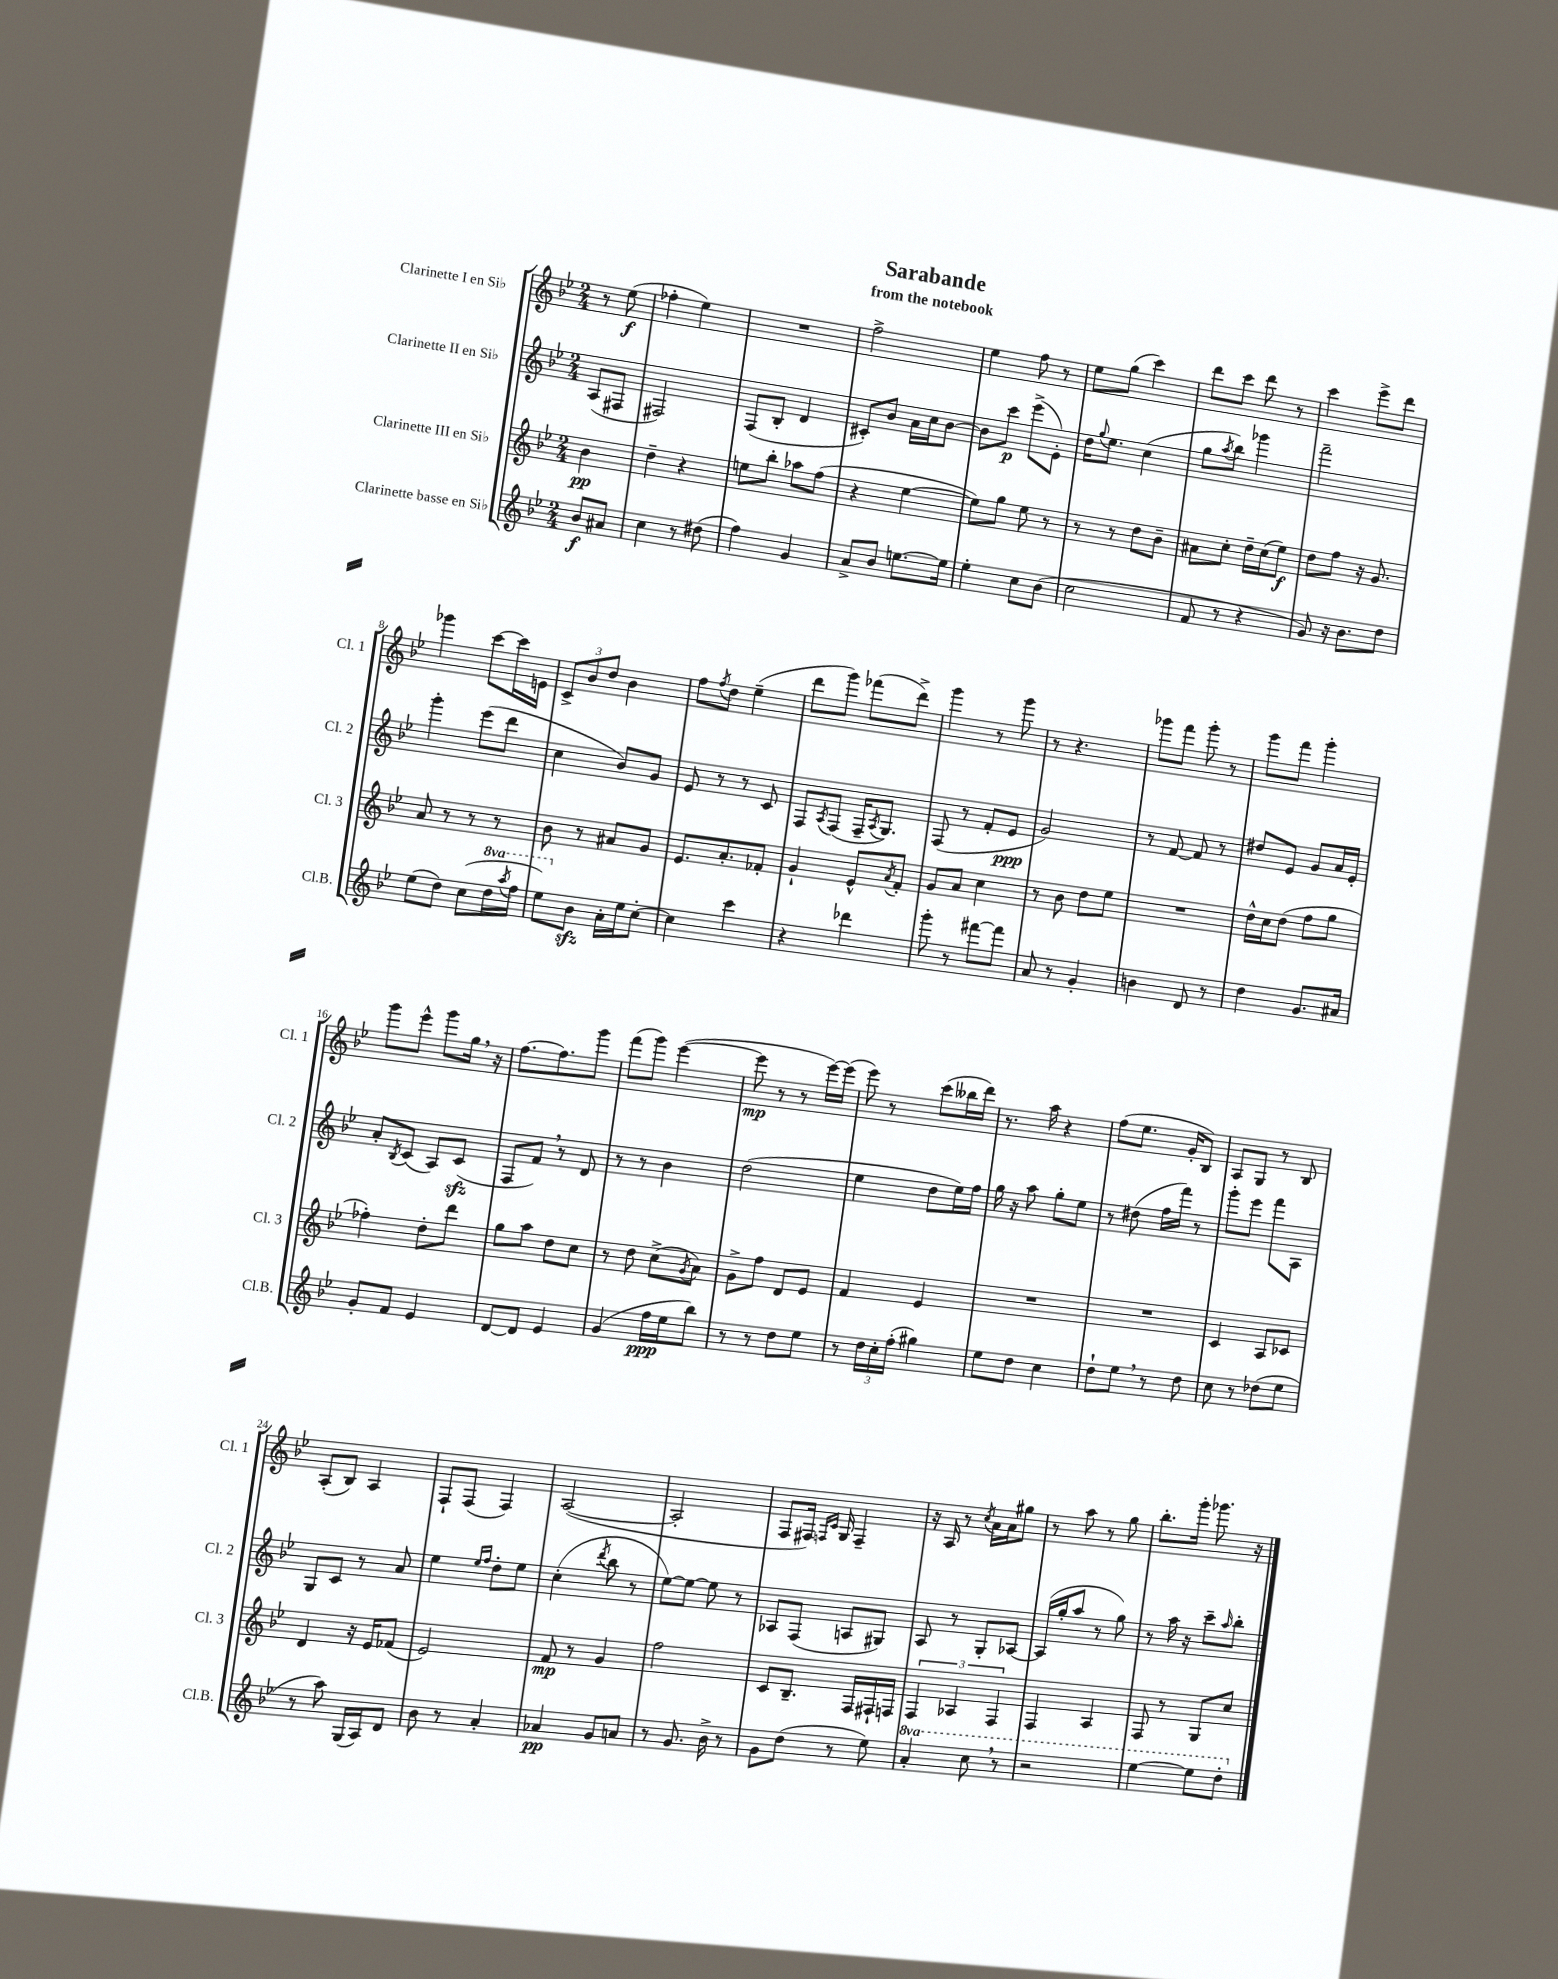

**kern	**dynam	**kern	**dynam	**kern	**dynam	**kern	**dynam
*part4	*part4	*part3	*part3	*part2	*part2	*part1	*part1
*staff4	*staff4	*staff3	*staff3	*staff2	*staff2	*staff1	*staff1
*I"Clarinette basse en Si♭	*	*I"Clarinette III en Si♭	*	*I"Clarinette II en Si♭	*	*I"Clarinette I en Si♭	*
*I'Cl.B.	*	*I'Cl. 3	*	*I'Cl. 2	*	*I'Cl. 1	*
*clefG2	*	*clefG2	*	*clefG2	*	*clefG2	*
*k[b-e-]	*	*k[b-e-]	*	*k[b-e-]	*	*k[b-e-]	*
*M2/4	*	*M2/4	*	*M2/4	*	*M2/4	*
=	=	=	=	=	=	=	=
8b-/L	f	4b-\	pp	(8A/L	.	8r	.
8a#X/J	.	.	.	8F#X/J	.	(8ee-\	f
=1	=1	=1	=1	=1	=1	=1	=1
4cc\	.	4dd~\	.	2F#X/)	.	4ff-X'\	.
8r	.	4r	.	.	.	4ee-\)	.
(8dd#X\	.	.	.	.	.	.	.
=2	=2	=2	=2	=2	=2	=2	=2
4ff\)	.	8een\L	.	(8F/L	.	2r	.
.	.	8bb-'\J	.	8B-'/J	.	.	.
4g/	.	8aa-X\L	.	4d/	.	.	.
.	.	(8ff\J	.	.	.	.	.
=3	=3	=3	=3	=3	=3	=3	=3
8a^/L	.	4r	.	8c#X'/L)	.	2ff^\	.
8b-/J	.	.	.	8b-/J	.	.	.
[8.een\L	.	[4ee-\	.	16a\LL	.	.	.
.	.	.	.	16cc\J	.	.	.
.	.	.	.	[8b-\J	.	.	.
16ee\Jk]	.	.	.	.	.	.	.
=4	=4	=4	=4	=4	=4	=4	=4
4ee-'\	.	8ee-\L])	.	8b-\L]	.	4ee-\	.
.	.	8gg\J	.	8ccc\J	p	.	.
8cc\L	.	8ee-\	.	(8eee-^\L	.	8ff\	.
(8b-\J	.	8r	.	8e-'\J)	.	8r	.
=5	=5	=5	=5	=5	=5	=5	=5
2cc\	.	8r	.	16dd\KL	.	8ee-\L	.
.	.	.	.	8qqgg/	.	.	.
.	.	.	.	8.ee-\J	.	.	.
.	.	8r	.	.	.	(8gg\J	.
.	.	8dd\L	.	(4cc\	.	4ccc\)	.
.	.	8b-~\J	.	.	.	.	.
=6	=6	=6	=6	=6	=6	=6	=6
8f/	.	8a#X\L	.	8gg\L	.	8ddd\L	.
.	.	.	.	8qaa/	.	.	.
8r	.	8cc'\J	.	8bb-\J)	.	8ccc\J	.
4r	.	16dd~\LL	.	4ggg-X\	.	8ddd\	.
.	.	(16cc\J	.	.	.	.	.
.	.	8ee-\J)	f	.	.	8r	.
=7	=7	=7	=7	=7	=7	=7	=7
8g/)	.	8dd\L	.	2fff~\	.	4ccc\	.
16r	.	8ff\J	.	.	.	.	.
8.b-\L	.	.	.	.	.	.	.
.	.	16r	.	.	.	8eee-^\L	.
.	.	8.g/	.	.	.	.	.
8dd\J	.	.	.	.	.	8ddd\J	.
!!LO:LB:g=z
=8	=8	=8	=8	=8	=8	=8	=8
(8ee-\L	.	8a/	.	4ggg'\	.	4ggg-X\	.
8dd\J)	.	8r	.	.	.	.	.
(8cc\L	.	8r	.	(8eee-\L	.	[8ccc\L	.
*8va	*	*	*	*	*	*	*
16ddd\L	.	8r	.	8ddd\J	.	16ccc\L]	.
8qaaa/	.	.	.	.	.	.	.
16fff\JJ	.	.	.	.	.	16en\JJ	.
=9	=9	=9	=9	=9	=9	=9	=9
8eee-\L)	.	8b-\	.	4cc\	.	12c^/L	.
.	.	.	.	.	.	12b-/	.
*X8va	*	*	*	*	*	*	*
8b-zz\J	.	8r	.	.	.	.	.
.	.	.	.	.	.	12dd/J	.
16a'\LL	.	8a#X/L	.	8b-/L)	.	4b-\	.
16ee-\J	.	.	.	.	.	.	.
[8cc'\J	.	8g/J	.	8g/J	.	.	.
=10	=10	=10	=10	=10	=10	=10	=10
4cc\]	.	8.e-/L	.	8e-/	.	8ff\L	.
.	.	.	.	.	.	8qff/	.
.	.	.	.	8r	.	8dd\J	.
.	.	8.a'/	.	.	.	.	.
4ccc\	.	.	.	8r	.	(4ee-~\	.
.	.	8f-X'/J	.	8c/	.	.	.
=11	=11	=11	=11	=11	=11	=11	=11
4r	.	4g`/	.	8F/L	.	8ddd\L	.
.	.	.	.	8qA/	.	.	.
.	.	.	.	(8F/J	.	8ggg\J)	.
4ddd-X\	.	8e-^^/L	.	16F~/KL	.	(8fff-X\L	.
.	.	.	.	8qA/	.	.	.
.	.	.	.	8.G/J)	.	.	.
.	.	8qa/	.	.	.	.	.
.	.	8f'/J	.	.	.	8ddd^\J)	.
=12	=12	=12	=12	=12	=12	=12	=12
8ggg'\	.	8g/L	.	(8F/	.	4ggg\	.
8r	.	8a/J	.	8r	.	.	.
[8fff#X\L	.	4cc\	.	8f'/L	.	8r	.
8fff#\J]	.	.	.	8e-/J	ppp	8ggg\	.
=13	=13	=13	=13	=13	=13	=13	=13
8a/	.	8r	.	2g/)	.	8r	.
8r	.	8b-\	.	.	.	4.r	.
4g'/	.	8dd\L	.	.	.	.	.
.	.	8ee-\J	.	.	.	.	.
=14	=14	=14	=14	=14	=14	=14	=14
4bn\	.	2r	.	8r	.	8ggg-X\L	.
.	.	.	.	[8f/	.	8fff\J	.
8d/	.	.	.	8f/]	.	8ggg-'\	.
8r	.	.	.	8r	.	8r	.
=15	=15	=15	=15	=15	=15	=15	=15
4dd\	.	16dd^^\LL	.	8dd#X/L	.	8ggg\L	.
.	.	16cc\J	.	.	.	.	.
.	.	(8dd\J	.	8e-/J	.	8fff\J	.
8.g/L	.	8ff\L	.	8g/L	.	4ggg'\	.
.	.	8gg\J	.	16a/L	.	.	.
16a#X/Jk	.	.	.	16e-'/JJ	.	.	.
!!LO:LB:g=z
=16	=16	=16	=16	=16	=16	=16	=16
8g'/L	.	4ff-X'\)	.	8a'/L	.	8ggg\L	.
.	.	.	.	8qB-/	.	.	.
8f/J	.	.	.	(8c/J	.	8eee-^^\J	.
4e-/	.	8dd'\L	.	8A/L)	.	8ggg\L	.
.	.	8ddd\J	.	(8czz/J	.	16gg,\Jk	.
.	.	.	.	.	.	16r	.
=17	=17	=17	=17	=17	=17	=17	=17
[8d/L	.	8gg\L	.	8F/L	.	[8.ff\L	.
8d/J]	.	8aa\J	.	8f,/J)	.	.	.
.	.	.	.	.	.	8.ff\]	.
4e-/	.	8dd\L	.	8r	.	.	.
.	.	8cc\J	.	8d/	.	8ggg\J	.
=18	=18	=18	=18	=18	=18	=18	=18
(4g/	.	8r	.	8r	.	(8fff\L	.
.	.	8dd\	.	8r	.	8ggg\J)	.
16ff\LL	ppp	(8cc^\L	.	4b-\	.	([4eee-\	.
16ee-\J	.	.	.	.	.	.	.
.	.	8qg/	.	.	.	.	.
8bb-\J)	.	8a\J)	.	.	.	.	.
=19	=19	=19	=19	=19	=19	=19	=19
8r	.	8g^\L	.	(2dd\	.	8eee-\]	mp
8r	.	8ff\J	.	.	.	8r	.
8dd\L	.	8d/L	.	.	.	8r	.
8ee-\J	.	8e-/J	.	.	.	[16eee-\LL)	.
.	.	.	.	.	.	(16eee-\JJ]	.
=20	=20	=20	=20	=20	=20	=20	=20
8r	.	4f/	.	4ee-\	.	8eee-\)	.
24dd\LL	.	.	.	.	.	8r	.
24cc'\	.	.	.	.	.	.	.
(24ff'\JJ	.	.	.	.	.	.	.
4gg#X\)	.	4e-/	.	8dd\L	.	(8ccc\L	.
.	.	.	.	16ee-\L)	.	16bb--X\L	.
.	.	.	.	16ff\JJ	.	16ddd\JJ)	.
=21	=21	=21	=21	=21	=21	=21	=21
8ee-\L	.	2r	.	16gg\	.	8.r	.
.	.	.	.	16r	.	.	.
8dd\J	.	.	.	8aa\	.	.	.
.	.	.	.	.	.	16aa\	.
4cc\	.	.	.	8gg'\L	.	4r	.
.	.	.	.	8ee-\J	.	.	.
=22	=22	=22	=22	=22	=22	=22	=22
8dd`\L	.	2r	.	8r	.	(8ff\L	.
8ee-,\J	.	.	.	(8dd#X\	.	8.ee-\J	.
8r	.	.	.	16ff\LL	.	.	.
.	.	.	.	16fff\JJ)	.	16g'/KL	.
8dd\	.	.	.	8r	.	8B-/J)	.
=23	=23	=23	=23	=23	=23	=23	=23
8cc\	.	4c/	.	8ggg'\L	.	8A/L	.
8r	.	.	.	8eee-\J	.	8G/J	.
(8dd-X\L	.	8A/L	.	8fff\L	.	8r	.
8ee-\J	.	8c-X/J	.	8A\J	.	8B-/	.
!!LO:LB:g=z
=24	=24	=24	=24	=24	=24	=24	=24
8r	.	4d/	.	8G/L	.	(8A'/L	.
8aa\)	.	.	.	8c/J	.	8B-/J)	.
(16G/LL	.	16r	.	8r	.	4A/	.
16A/J)	.	16e-/KL	.	.	.	.	.
8d/J	.	(8f-X/J	.	8a/	.	.	.
=25	=25	=25	=25	=25	=25	=25	=25
8b-\	.	2e-/)	.	4ee-\	.	8F`/L	.
8r	.	.	.	.	.	(8F/J	.
.	.	.	.	16qqee-/LL	.	.	.
.	.	.	.	16qqff/JJ	.	.	.
4a'/	.	.	.	8dd'\L	.	4F/)	.
.	.	.	.	8ee-\J	.	.	.
=26	=26	=26	=26	=26	=26	=26	=26
4a-X/	pp	8f/	mp	(4cc'\	.	([2A/	.
.	.	8r	.	.	.	.	.
.	.	.	.	8qddd/	.	.	.
8g/L	.	4g/	.	8bb-\	.	.	.
8an/J	.	.	.	8r	.	.	.
=27	=27	=27	=27	=27	=27	=27	=27
8r	.	2ff\	.	[8ee-\L)	.	2A'/]	.
8.g/	.	.	.	8ee-\J_	.	.	.
.	.	.	.	8ee-\]	.	.	.
16b-^\	.	.	.	.	.	.	.
8r	.	.	.	8r	.	.	.
=28	=28	=28	=28	=28	=28	=28	=28
8g\L	.	8c/L	.	8A-X/L	.	8F/L	.
(8dd\J	.	8.B-~/J	.	(8F/J	.	16F#X/Jk)	.
.	.	.	.	.	.	16qqFn/LL	.
.	.	.	.	.	.	16qqc/JJ	.
.	.	.	.	.	.	16G/	.
8r	.	.	.	8An/L	.	4F~/	.
.	.	16F/LL	.	.	.	.	.
8ee-\)	.	16F#X`/	.	8G#X/J)	.	.	.
.	.	16Fn/JJ	.	.	.	.	.
=29	=29	=29	=29	=29	=29	=29	=29
*8va	*	*	*	*	*	*	*
4aa'/	.	6F/	.	8A/	.	16r	.
.	.	.	.	.	.	16A/	.
.	.	.	.	8r	.	8r	.
.	.	6A-X/	.	.	.	.	.
.	.	.	.	.	.	8qcc/	.
8ccc,\	.	.	.	8G'/L	.	16a\LL	.
.	.	.	.	.	.	16a\J	.
.	.	6F/	.	.	.	.	.
8r	.	.	.	[8A-X/J	.	8gg#X\J	.
=30	=30	=30	=30	=30	=30	=30	=30
2r	.	4F/	.	(16A-/LL]	.	8r	.
.	.	.	.	16gg'/J	.	.	.
.	.	.	.	8aa/J	.	8aa\	.
.	.	4A/	.	8r	.	8r	.
.	.	.	.	8gg\)	.	8gg\	.
=31	=31	=31	=31	=31	=31	=31	=31
[4eee-\	.	8F/	.	8r	.	8.bb-'\L	.
.	.	8r	.	16aa\	.	.	.
.	.	.	.	16r	.	16ggg'\Jk	.
8eee-\L]	.	8G/L	.	8ccc~\L	.	8.ggg-X\	.
.	.	.	.	16qqaa/	.	.	.
8ddd'\J	.	8cc/J	.	8bb-'\J	.	.	.
.	.	.	.	.	.	16r	.
*X8va	*	*	*	*	*	*	*
==	==	==	==	==	==	==	==
*-	*-	*-	*-	*-	*-	*-	*-
